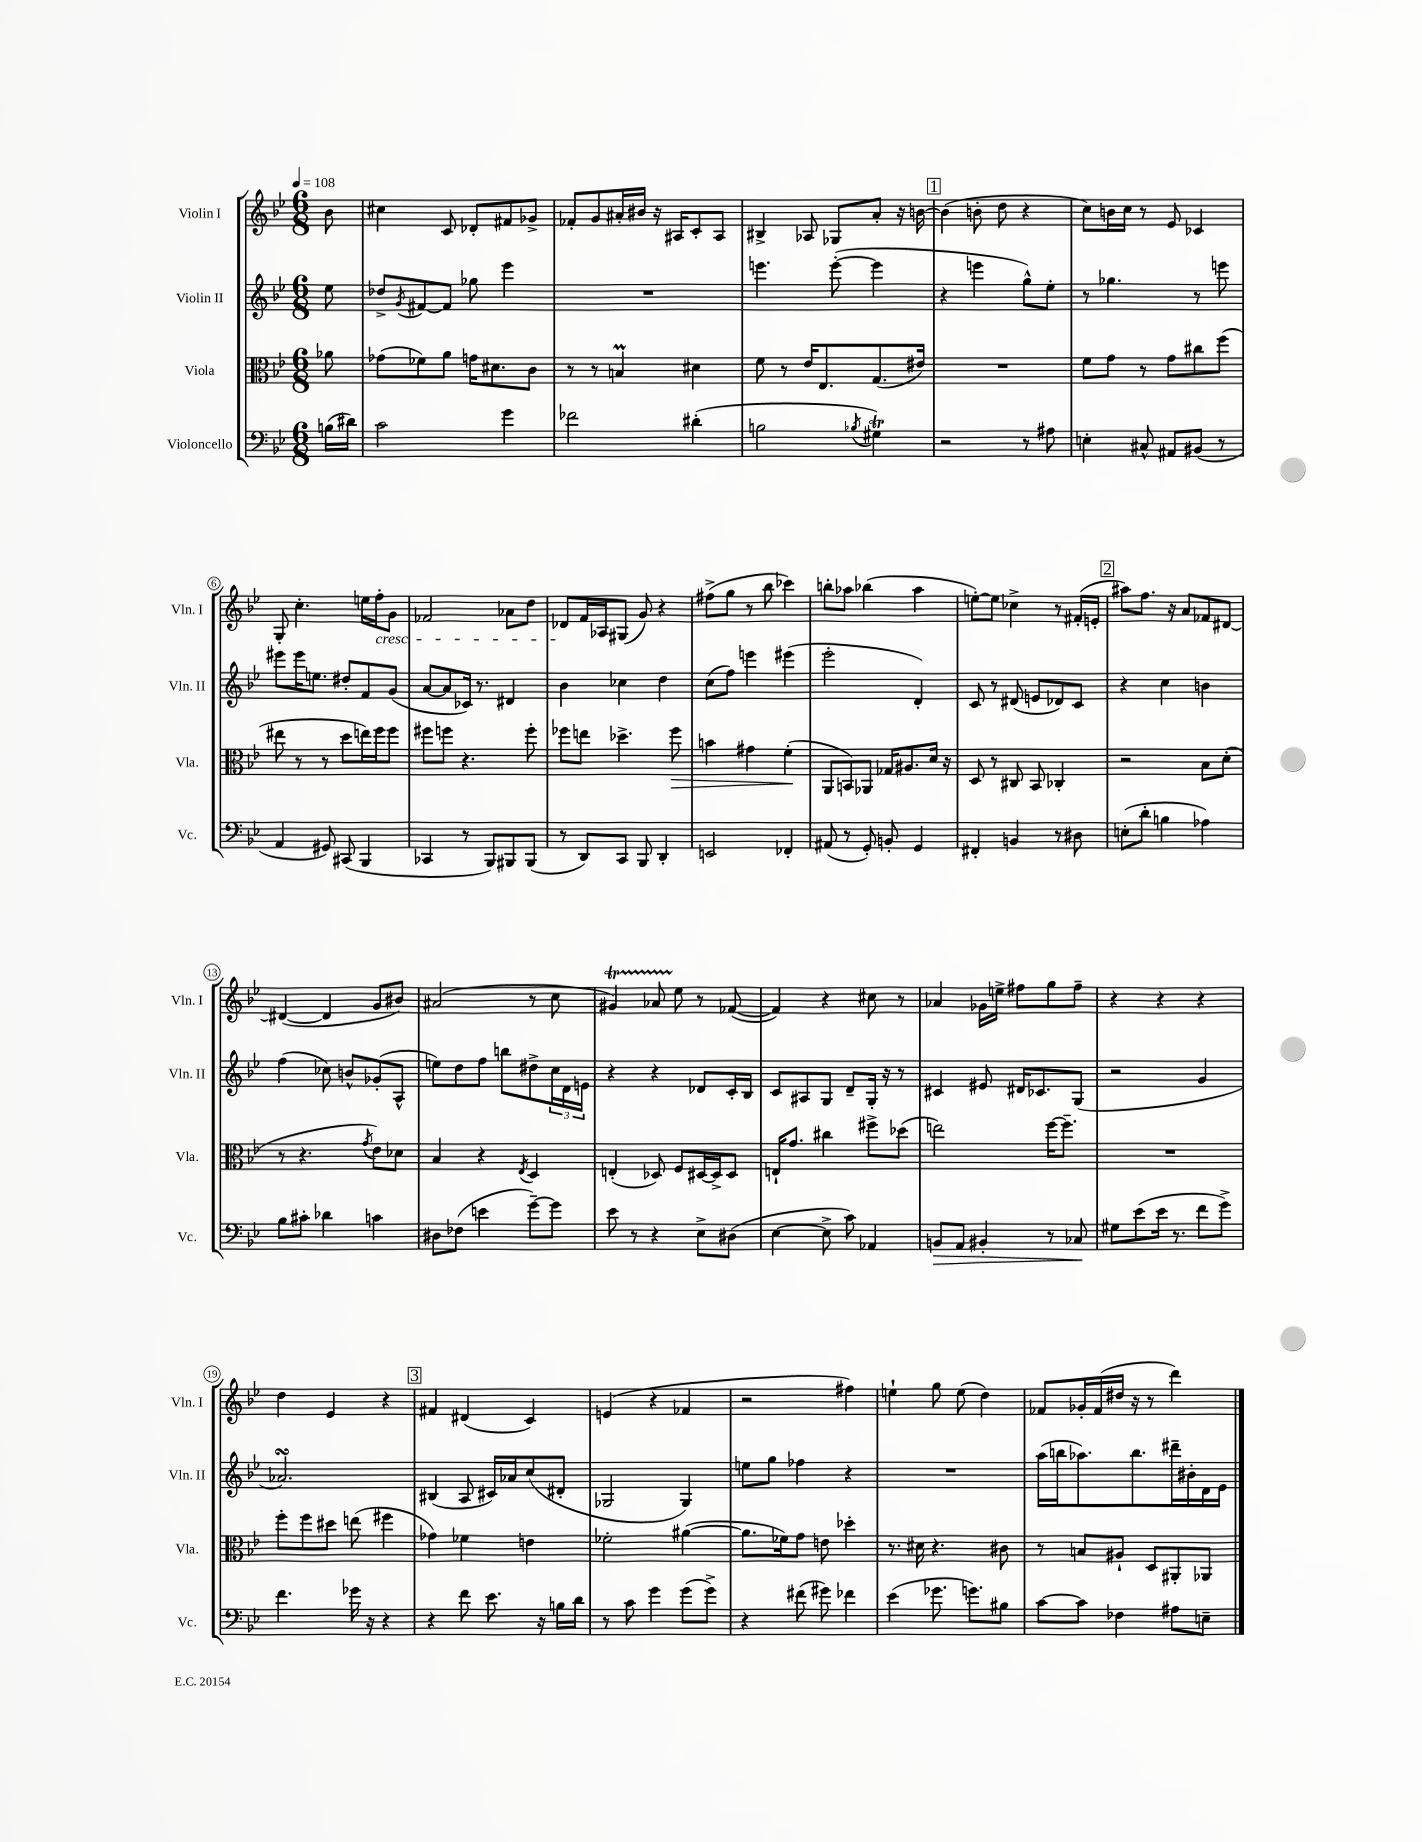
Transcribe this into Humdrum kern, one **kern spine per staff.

**kern	**dynam	**kern	**dynam	**kern	**kern
*part4	*part4	*part3	*part3	*part2	*part1
*staff4	*staff4	*staff3	*staff3	*staff2	*staff1
*I"Violoncello	*	*I"Viola	*	*I"Violin II	*I"Violin I
*I'Vc.	*	*I'Vla.	*	*I'Vln. II	*I'Vln. I
*clefF4	*	*clefC3	*	*clefG2	*clefG2
*k[b-e-]	*	*k[b-e-]	*	*k[b-e-]	*k[b-e-]
*M6/8	*	*M6/8	*	*M6/8	*M6/8
*MM108	*	*MM108	*	*MM108	*MM108
=	=	=	=	=	=
(16Bn\LL	.	8a-X\	.	8ee-\	8b-\
16d#X\JJ)	.	.	.	.	.
=1	=1	=1	=1	=1	=1
2c\	.	(8g-X\L	.	8dd-X^/L	4cc#X\
.	.	.	.	8qg/	.
.	.	8f-X\)	.	[8f#X/	.
.	.	8a\J	.	8f#/J]	8c/
.	.	16gn\KL	.	8gg-X\	8d-X'/L
.	.	8.d#X\	.	.	.
4g\	.	.	.	4eee-\	8f#X/
.	.	8c\J	.	.	8g-X^/J
=2	=2	=2	=2	=2	=2
2f-X\	.	8r	.	2.r	8f-X'/L
.	.	8r	.	.	8g/
.	.	4Bnm/	.	.	16a#X'/L
.	.	.	.	.	16b#X/JJ
.	.	.	.	.	16r
.	.	.	.	.	16A#X/KL
(4d#X'\	.	4d#X\	.	.	8c'/
.	.	.	.	.	8A#/J
=3	=3	=3	=3	=3	=3
2Bn\	.	8f\	.	4.eeen\	4B#X^/
.	.	8r	.	.	.
.	.	16e-/KL	.	.	8A-X/
.	.	8.E-/	.	.	.
.	.	.	.	([8eee'\	8G-X/L
8qB-X/	.	.	.	.	.
4G#Xt\)	.	(8.G/	.	4eee\]	8a'/J
.	.	.	.	.	16r
.	.	16e#X/Jk)	.	.	[16bn\
!!LO:REH:place=s1:t=1
=4	=4	=4	=4	=4	=4
2r	.	2.r	.	4r	(4b\]
.	.	.	.	4eeen\	8bn'\
.	.	.	.	.	8dd\
8r	.	.	.	8gg^^\L)	4r
8A#X\	.	.	.	8ee-'\J	.
=5	=5	=5	=5	=5	=5
4En'\	.	8f\L	.	8r	8cc\L)
.	.	8g\J	.	4.gg-X\	16bn\L
.	.	.	.	.	16cc\JJ
8C#X^^/	.	8r	.	.	8r
8AA#X/L	.	8g\L	.	.	8e-/
(8BB#X/J	.	8cc#X\	.	8r	4c-X/
8r	.	(8ff\J	.	8eeen\	.
!!LO:LB:g=z
=6	=6	=6	=6	=6	=6
4AA/	.	8ee#X\	.	8eee#X\L	8G'/
.	.	8r	.	16eee#\K	4.cc'\
.	.	.	.	8.een\J	.
8GG#X/)	.	8r	.	.	.
(8CC#X/	.	8dd\L	.	8dd#X'/L	.
4BBB-/	.	16een\L)	.	8f/	16een\LL
!	!	!	!	!	!LO:TX:b:i:t=cresc.
.	.	16ff\J	.	.	16ff'\J
.	.	8ff\J	.	(8g/J	8g\J
=7	=7	=7	=7	=7	=7
4CC-X/	.	8ff#X\L	.	[8a/L	2f-X/
.	.	8ffn\J	.	8a/]	.
8r	.	4.r	.	16c-X/Jk)	.
.	.	.	.	8.r	.
8BBB-/L)	.	.	.	.	.
8BBB#X/	.	.	.	4d#X/	8a-X\L
(8BBB#/J	.	8ff'\	.	.	8dd\J
=8	=8	=8	=8	=8	=8
8r	.	8ff-X\L	.	4b-\	8d-X/L
8DD/L)	.	8een\J	.	.	16f/L
.	.	.	.	.	16A-X/J
8CC/J	.	4.dd-X^\	.	4cc-X\	(8G#X/J
8BBB-/	.	.	.	.	8g/)
4DD'/	.	.	.	4dd\	4r
!	!	!	!LO:HP:b	!	!
.	.	8ff-\	>	.	.
=9	=9	=9	=9	=9	=9
2EEn/	.	4bn\	.	(8cc\L	(8ff#X^\L
.	.	.	.	8ff\J)	8gg\J
.	.	4g#X\	.	4eeen\	8r
.	.	.	.	.	8bb-\
4FF-X'/	.	(4f'\	.	(4eee#X\	4ccc-X\)
.	.	.	]	.	.
=10	=10	=10	=10	=10	=10
(8AA#X/	.	8AA/L	.	2eee-'\	8bbn'\L
8r	.	8BBn/)	.	.	8aa-X\J
8GG'/)	.	8AA-X/J	.	.	(4bb-X\
8BBn'/	.	16G-X/KL	.	.	.
.	.	8.A#X/	.	.	.
4GG/	.	.	.	4d'/)	4aa-\
.	.	16d/Jk	.	.	.
.	.	16r	.	.	.
=11	=11	=11	=11	=11	=11
4FF#X'/	.	8D/	.	8c/	[8een'\L)
.	.	8r	.	8r	8ee\J]
4BBn/	.	8C#X/	.	(8d#X/	4cc-X^\
.	.	8BB-/	.	8en/L	.
8r	.	4C-X'/	.	8d-X/)	8r
8D#X\	.	.	.	8c/J	(16f#X'/LL
.	.	.	.	.	16en'/JJ
!!LO:REH:place=s1:t=2
=12	=12	=12	=12	=12	=12
(8En'\L	.	2r	.	4r	8aa#X\L)
8d'\J	.	.	.	.	8.ff\J
4Bn\	.	.	.	4cc\	.
.	.	.	.	.	16r
.	.	.	.	.	8a/L
4A-X\)	.	8B-\L	.	4bn\	8f-X/
.	.	(8d'\J	.	.	[8d#X/J
!!LO:LB:g=z
=13	=13	=13	=13	=13	=13
8B-\L	.	8r	.	(4ff\	(4d#X/_
8c#X'\J	.	4.r	.	.	.
4d-X\	.	.	.	8cc-X\)	4d#/]
.	.	.	.	8bn^^/L	.
.	.	8qg/	.	.	.
4cn\	.	8e-\L)	.	(8g-X'/	8g/L
.	.	8d-X\J	.	8A^^/J	8b#X/J)
=14	=14	=14	=14	=14	=14
8D#X\L	.	4B-/	.	8een\L)	(2a#X/
(8F-X\J	.	.	.	8dd\	.
4en\	.	4r	.	8ff\J	.
.	.	.	.	8bbn\L	.
.	.	8qE-/	.	.	.
[8g~\L)	.	4D/	.	8dd#X^\	8r
8g\J]	.	.	.	24cc\L	8cc\
.	.	.	.	24d\	.
.	.	.	.	24en\JJ	.
=15	=15	=15	=15	=15	=15
8e-\	.	(4En'/	.	4r	4g#Xt/)
8r	.	.	.	.	.
4r	.	8D-X/)	.	4r	8a-XTTT/
.	.	8F/L	.	.	8ee-\
8E-^\L	.	[16D#X/L	.	8d-X/L	8r
.	.	16D#^/J]	.	.	.
(8D#X\J	.	8D#/J	.	16c'/L	([8f-X/
.	.	.	.	16B-/JJ	.
=16	=16	=16	=16	=16	=16
[4E-\	.	16En`/KL	.	8c/L	4f-/])
.	.	8.g/J	.	.	.
.	.	.	.	8A#X/	.
8E-^\]	.	4cc#X\	.	8G/J	4r
8c\)	.	.	.	8d~/L	.
4AA-X/	.	8ff#X^\L	.	16G'/Jk	8cc#X\
.	.	.	.	16r	.
.	.	(8dd-X\J	.	8r	8r
=17	=17	=17	=17	=17	=17
!	!LO:HP:b	!	!	!	!
8BBn/L	>	2een\)	.	4c#X/	4a-X/
8AA/J	.	.	.	.	.
4BB#X'/	.	.	.	8e#X/	16g-X\LL
.	.	.	.	.	16een^\JJ
.	.	.	.	16d#X/KL	8ff#X\L
.	.	.	.	8.c-X/	.
8r	.	[16ff\KL	.	.	8gg\
.	.	8.ff~\J]	.	.	.
8C-X/	.	.	.	(8G/J	8ff#~\J
.	]	.	.	.	.
=18	=18	=18	=18	=18	=18
8G#X\L	.	2.r	.	2r	4r
(8e-\	.	.	.	.	.
16e-\Jk	.	.	.	.	4r
8.r	.	.	.	.	.
8f\L	.	.	.	4g/	4r
8g^\J)	.	.	.	.	.
!!LO:LB:g=z
=19	=19	=19	=19	=19	=19
4.f\	.	8ff'\L	.	2.a-XsSSs/)	4dd\
.	.	8ff\	.	.	.
.	.	8dd#X\J	.	.	4e-/
16g-X\	.	(8een\	.	.	.
16r	.	.	.	.	.
4r	.	4ff#X\	.	.	4r
!!LO:REH:place=s1:t=3
=20	=20	=20	=20	=20	=20
4r	.	4g-X\)	.	(4B#X/	4f#X/
8f\	.	4f-X\	.	8A/	(4d#X/
8.e-\	.	.	.	16c#X/LL)	.
.	.	.	.	16a-X/J	.
.	.	4en\	.	(8cc/	4c/)
16r	.	.	.	.	.
16Bn\LL	.	.	.	8d#X'/J	.
16d\JJ	.	.	.	.	.
=21	=21	=21	=21	=21	=21
8r	.	2f-X'\	.	2G-X/	(4en/
8c\	.	.	.	.	.
4g\	.	.	.	.	4r
(8g\L	.	([4a#X\	.	4G-/)	4f-X/
8g^\J)	.	.	.	.	.
=22	=22	=22	=22	=22	=22
4r	.	8.a#\L]	.	8een\L	2r
.	.	.	.	8gg\J	.
.	.	16f-X\k)	.	.	.
(8f#X\	.	8g\J	.	4ff-X\	.
8g#X\)	.	8en\	.	.	.
4f-X\	.	4dd-X'\	.	4r	4ff#X\)
=23	=23	=23	=23	=23	=23
(4e-\	.	8.r	.	2.r	4een`\
.	.	16d#X\	.	.	.
8.g-X\	.	4.r	.	.	8gg\
.	.	.	.	.	(8ee\
8.gn\L)	.	.	.	.	.
.	.	.	.	.	4dd\)
8B#X\J	.	8c#X\	.	.	.
=24	=24	=24	=24	=24	=24
[8c\L	.	8r	.	(16aa\LL	8f-X/L
.	.	.	.	16bbn\J	.
8c\J]	.	8Bn/L	.	8.aa-X\)	16g-X'/L
.	.	.	.	.	(16f-/
4F-X\	.	8A#X`/J	.	.	16dd#X/JJ
.	.	.	.	8.bb\	16r
.	.	8D/L	.	.	8r
8A#X\L	.	8AA#X'/	.	16ddd#X~\L	4ddd\)
.	.	.	.	16b#X'\	.
8En~\J	.	8AA-X/J	.	16d\	.
.	.	.	.	16e-\JJ	.
==	==	==	==	==	==
*-	*-	*-	*-	*-	*-
